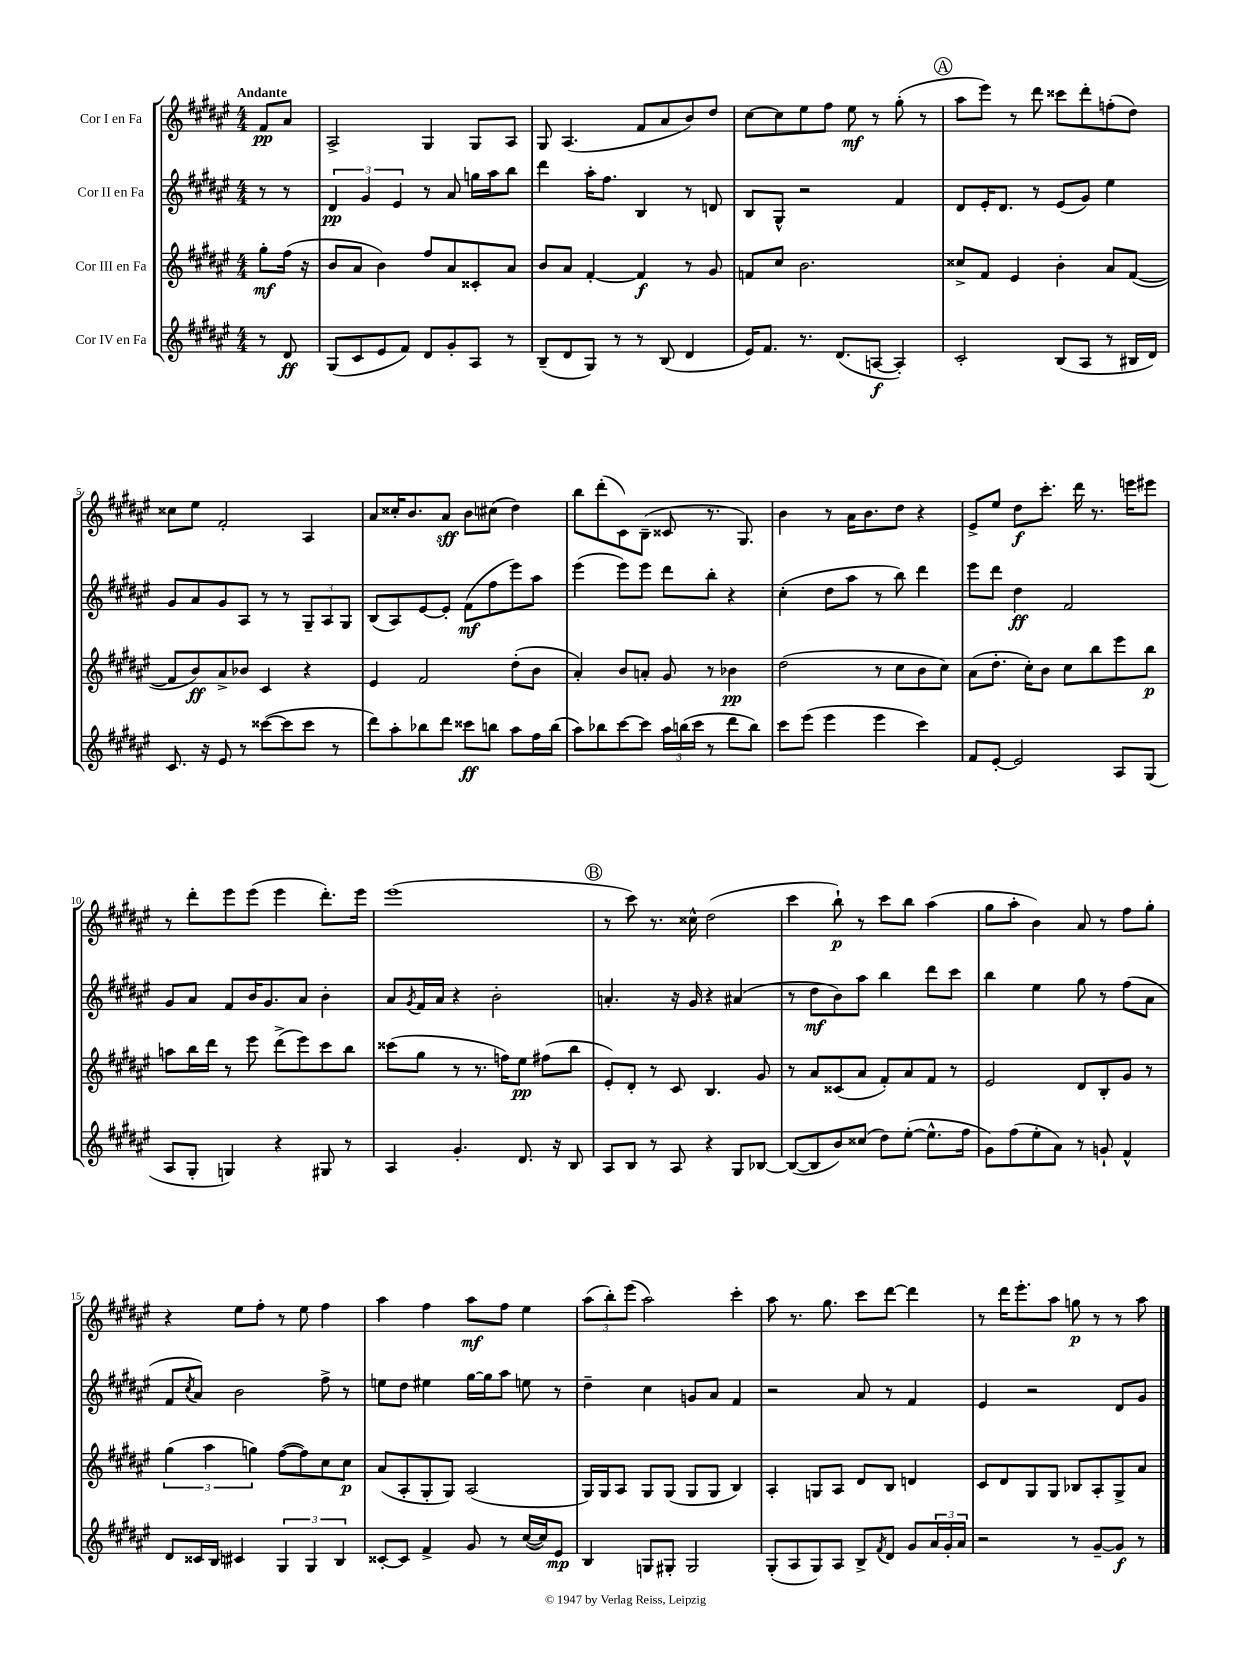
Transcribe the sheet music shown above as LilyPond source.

<<
\new StaffGroup <<
\new Staff = "s0" \with { instrumentName = "Cor I en Fa" } {
    \clef treble \key fis \major \numericTimeSignature \time 4/4 \partial 4 \tempo "Andante"
    fis'8\pp ais'8 |
    ais2-> gis4 gis8 ais8 |
    gis8 ais4.( fis'8 ais'8 b'8) dis''8 |
    cis''8~ cis''8 eis''8 fis''8 eis''8\mf r8 gis''8-.( r8 |
    \mark \markup { \circle "A" } ais''8 eis'''8) r8 dis'''8 cisis'''8 dis'''8-. f''8-.( dis''8) |
    cisis''8 eis''8 fis'2-. ais4 |
    ais'8 cisis''16-. b'8. ais'8\sff b'8 cis''8( dis''4) |
    b''8 dis'''8-.( cis'8) b8--( cisis'8 r8. gis8.) |
    b'4 r8 ais'16 b'8. dis''8 r4 |
    eis'8-> eis''8 dis''8\f cis'''8.-. dis'''16 r8. e'''16 eis'''8 |
    r8 dis'''8-. eis'''8 eis'''8( eis'''4 dis'''8.-.) eis'''16 |
    eis'''1( |
    \mark \markup { \circle "B" } r8 cis'''8) r8. cisis''16-^ dis''2( |
    cis'''4 b''8-!\p) r8 cis'''8 b''8 ais''4( |
    gis''8 ais''8-. b'4) ais'8 r8 fis''8 gis''8-. |
    r4 eis''8 fis''8-. r8 eis''8 fis''4 |
    ais''4 fis''4 ais''8\mf fis''8 eis''4 |
    \tuplet 3/2 { ais''8( b''8-.) eis'''8( } ais''2) cis'''4-. |
    ais''8 r8. gis''8. cis'''8 dis'''8~ dis'''4 |
    r8 dis'''16 eis'''8.-. ais''8 g''8\p r8 r8 ais''8 \bar "|." |
}
\new Staff = "s1" \with { instrumentName = "Cor II en Fa" } {
    \clef treble \key fis \major \numericTimeSignature \time 4/4 \partial 4
    r8 r8 |
    \tuplet 3/2 { dis'4\pp gis'4 eis'4 } r8 ais'8 g''16 ais''16 b''8 |
    dis'''4 ais''16-. fis''8. b4 r8 d'8 |
    b8 gis8-^ r2 fis'4 |
    \mark \markup { \circle "A" } dis'8 eis'16-. dis'8. r8 eis'8( gis'8) eis''4 |
    gis'8 ais'8 gis'8 ais8 r8 r8 \tuplet 3/2 { gis8-- ais8 gis8 } |
    b8( ais8) eis'8~ eis'8-. fis'8\mf( fis''8 eis'''8) ais''8 |
    eis'''4( eis'''8) eis'''8 dis'''8 b''8-. r4 |
    cis''4-.( dis''8 ais''8 r8 b''8) dis'''4 |
    eis'''8 dis'''8 dis''4\ff fis'2 |
    gis'8 ais'8 fis'8 b'16 gis'8. ais'8 b'4-. |
    ais'8 \acciaccatura { gis'8 } fis'16 ais'16 r4 b'2-. |
    \mark \markup { \circle "B" } a'4.-. r16 gis'16 r4 ais'4( |
    r8 dis''8\mf b'8) ais''8 b''4 dis'''8 cis'''8 |
    b''4 eis''4 gis''8 r8 fis''8( ais'8 |
    fis'8 \acciaccatura { cis''8 } ais'8) b'2 fis''8-> r8 |
    e''8 dis''8 eis''4 gis''16~ gis''16 ais''8 e''8 r8 |
    dis''4-- cis''4 g'8 ais'8 fis'4 |
    r2 ais'8 r8 fis'4 |
    eis'4 r2 dis'8 gis'8 \bar "|." |
}
\new Staff = "s2" \with { instrumentName = "Cor III en Fa" } {
    \clef treble \key fis \major \numericTimeSignature \time 4/4 \partial 4
    gis''8-.\mf fis''16( r16 |
    b'8 ais'8 b'4) fis''8 ais'8 cisis'8-. ais'8 |
    b'8 ais'8 fis'4~-. fis'4\f r8 gis'8 |
    f'8 cis''8 b'2. |
    \mark \markup { \circle "A" } cisis''8-> fis'8 eis'4 b'4-. ais'8 fis'8~( |
    fis'8 b'8\ff) ais'8-> bes'8 cis'4 r4 |
    eis'4 fis'2 dis''8-.( b'8 |
    ais'4-.) b'8 a'8-. gis'8 r8 bes'4\pp |
    dis''2( r8 cis''8 b'8 cis''8) |
    ais'8( dis''8.-. cis''16-.) b'8 cis''8 b''8 eis'''8 b''8\p |
    a''8 b''16 dis'''16 r8 eis'''8 dis'''8->( eis'''8) cis'''8 b''8 |
    cisis'''8( gis''8 r8 r8. f''16) eis''8\pp fis''8( b''8 |
    \mark \markup { \circle "B" } eis'8-.) dis'8-. r8 cis'8 b4. gis'8 |
    r8 ais'8 cisis'8( ais'8 fis'8-.) ais'8 fis'8 r8 |
    eis'2 dis'8 b8-. gis'8 r8 |
    \tuplet 3/2 { gis''4( ais''4 g''4) } fis''8~( fis''8) cis''8 cis''8\p |
    ais'8( ais8-. gis8-. gis8) ais2( |
    gis16) gis16 ais8 gis8 gis8( gis8 gis8 b4) |
    ais4-. g8 ais8 dis'8 b8 d'4 |
    cis'8 dis'8 gis8 gis8 bes8 ais8-. gis8-> ais'8 \bar "|." |
}
\new Staff = "s3" \with { instrumentName = "Cor IV en Fa" } {
    \clef treble \key fis \major \numericTimeSignature \time 4/4 \partial 4
    r8 dis'8\ff |
    gis8( cis'8 eis'8 fis'8) dis'8 gis'8-. ais8 r8 |
    b8--( dis'8 gis8) r8 r8 b8( dis'4 |
    eis'16) fis'8. r8. dis'8.( a8~\f a4-.) |
    \mark \markup { \circle "A" } cis'2-. b8( ais8 r8 bis16 dis'16) |
    cis'8. r16 eis'8 r8 cisis'''8~( cisis'''8 cisis'''8 r8 |
    dis'''8) ais''8-. bes''8 dis'''8 cisis'''8\ff b''8 ais''8 fis''16 b''16( |
    ais''8) bes''8 cis'''8~ cis'''8 \tuplet 3/2 { ais''16 b''16( cis'''16 } r8 dis'''8 b''8) |
    cis'''8 eis'''8( eis'''4 eis'''4 cis'''4) |
    fis'8 eis'8~-. eis'2 ais8 gis8( |
    ais8 gis8-. g4) r4 gis8 r8 |
    ais4 gis'4.-. dis'8. r16 b8 |
    \mark \markup { \circle "B" } ais8 b8 r8 ais8 r4 gis8 bes8~ |
    bes8~( bes8 b'8) cisis''8( dis''8) eis''8~-.( eis''8.-^ fis''16 |
    gis'8) fis''8( eis''8-. ais'8) r8 g'8-! fis'4-^ |
    dis'8 cisis'16 b16 cis'4 \tuplet 3/2 { gis4 gis4 b4 } |
    cisis'8~-. cisis'8 fis'4-> gis'8 r8 cis''16~( cis''16) eis'8\mp |
    b4 g8 gis8-. gis2 |
    gis8-.( ais8 gis8) ais8 b8-> \acciaccatura { fis'8 } dis'8 gis'8 \tuplet 3/2 { ais'16 gis'16-. ais'16 } |
    r2 r8 gis'8~-- gis'8\f r8 \bar "|." |
}
>>
>>
